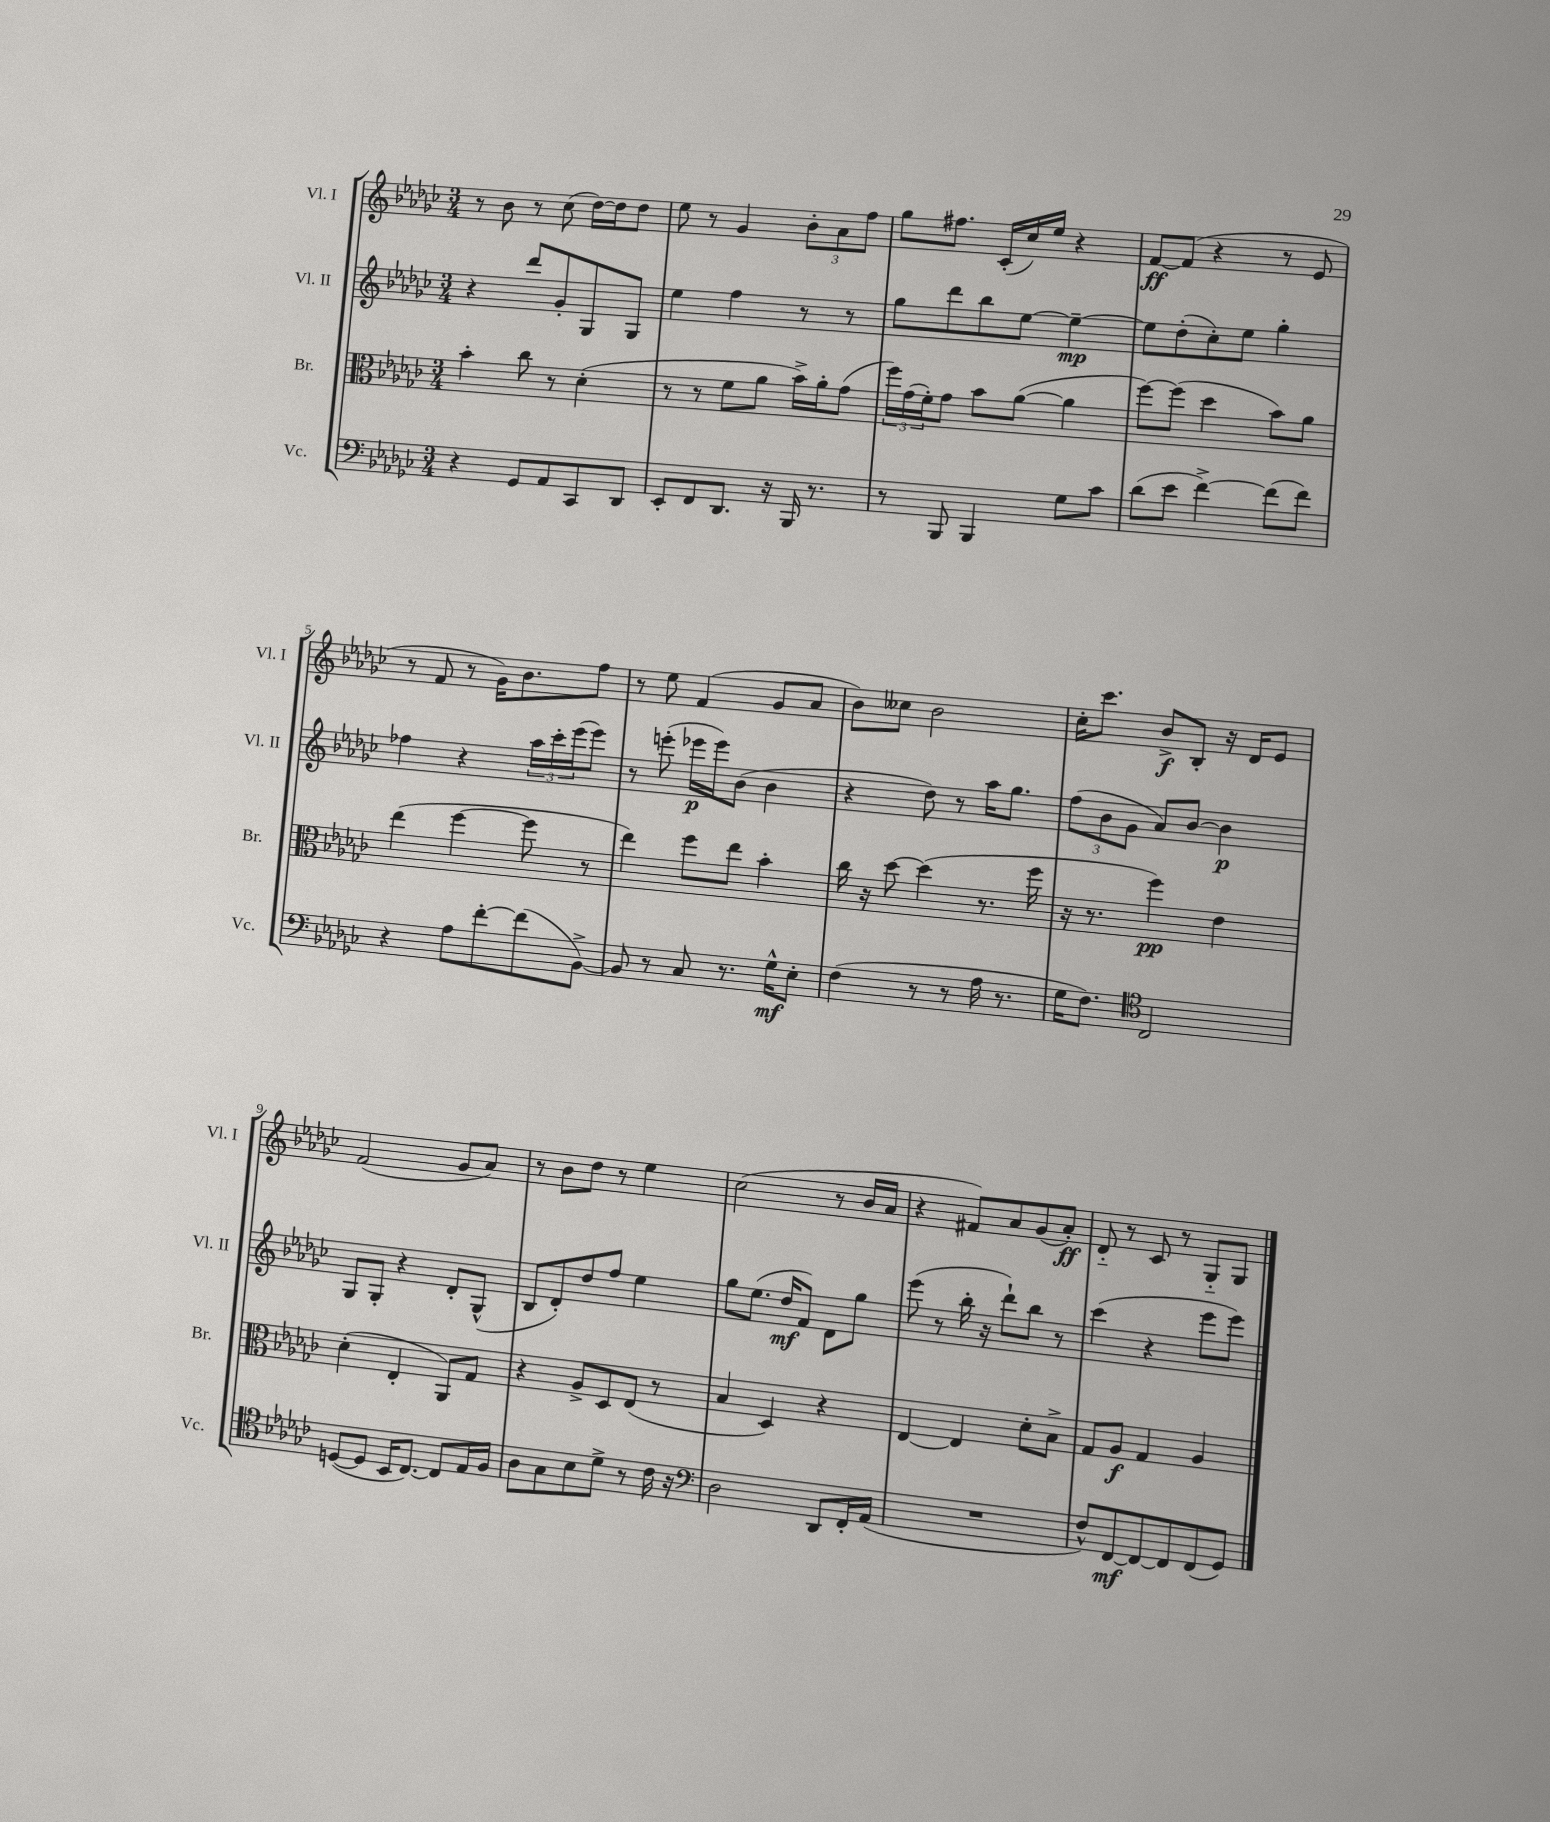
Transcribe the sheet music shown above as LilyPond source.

<<
\new StaffGroup <<
\new Staff = "s0" \with { instrumentName = "Vl. I" shortInstrumentName = "Vl. I" } {
    \clef treble \key ges \major \numericTimeSignature \time 3/4
    r8 bes'8 r8 ces''8( des''16~) des''16 des''8 |
    ees''8 r8 ges'4 \tuplet 3/2 { bes'8-. aes'8 f''8 } |
    ges''8 fis''8. ces'16-.( ces''16) ees''16 r4 |
    f'8~\ff f'8( r4 r8 ees'8 |
    r8 f'8 r8 ges'16) bes'8. f''8 |
    r8 ees''8 f'4( ges'8 aes'8 |
    bes'8) ceses''8 bes'2 |
    ces''16-. ces'''8. bes'8->\f bes8-. r16 des'16 ees'8 |
    f'2( ges'8 aes'8) |
    r8 bes'8 des''8 r8 ees''4 |
    ces''2( r8 bes'16 aes'16 |
    r4 fis'8) aes'8 ges'8( aes'8-.\ff) |
    des'8-_ r8 ces'8 r8 ges8-_ ges8 \bar "|." |
}
\new Staff = "s1" \with { instrumentName = "Vl. II" shortInstrumentName = "Vl. II" } {
    \clef treble \key ges \major \numericTimeSignature \time 3/4
    r4 des'''8 ges'8-. ges8 ges8 |
    ees''4 f''4 r8 r8 |
    ges''8 des'''8 bes''8 ees''8~ ees''4~--\mp |
    ees''8 des''8-.( ces''8-.) ees''8 ges''4-. |
    fes''4 r4 \tuplet 3/2 { aes''16 ces'''16-. ees'''16( } ees'''8) |
    r8 e'''8-.( ees'''16\p ees'''16) bes'8( bes'4 |
    r4 des''8) r8 aes''16 ges''8. |
    \tuplet 3/2 { f''8( bes'8 ges'8 } aes'8) bes'8~ bes'4\p |
    ges8 ges8-. r4 des'8-. ges8-^( |
    bes8 des'8-.) des''8 f''8 ees''4 |
    ges''8 ees''8.( des''16\mf f'8) des'8 ges''8 |
    ees'''8( r8 bes''16-. r16 des'''8-!) bes''8 r8 |
    ces'''4( r4 ees'''8 ees'''8) \bar "|." |
}
\new Staff = "s2" \with { instrumentName = "Br." shortInstrumentName = "Br." } {
    \clef alto \key ges \major \numericTimeSignature \time 3/4
    bes'4-. ces''8 r8 des'4-.( |
    r8 r8 f'8 aes'8 bes'16->) aes'16-. ges'8( |
    \tuplet 3/2 { f''16) ges'16( f'16-.) } ges'8 bes'8 aes'8~( aes'4 |
    f''8~) f''8( des''4 bes'8) aes'8 |
    ees''4( f''4~ f''8 r8 |
    ees''4) f''8 ees''8 bes'4-. |
    ces''16 r16 des''8~ des''4( r8. f''16 |
    r16 r8. f''4\pp) ees'4 |
    des'4-.( ees4-. aes,8) ges8 |
    r4 aes8-> des8 ees8( r8 |
    bes4 des4) r4 |
    ees4~ ees4 des'8-. bes8-> |
    ges8 aes8\f ges4 aes4 \bar "|." |
}
\new Staff = "s3" \with { instrumentName = "Vc." shortInstrumentName = "Vc." } {
    \clef bass \key ges \major \numericTimeSignature \time 3/4
    r4 ges,8 aes,8 ces,8 des,8 |
    ees,8-. f,8 des,8. r16 bes,,16 r8. |
    r8 bes,,8 bes,,4 ges8 ces'8 |
    des'8( ees'8 f'4~->) f'8( f'8) |
    r4 aes8 f'8~-. f'8( bes,8~->) |
    bes,8 r8 ces8 r8. ges16-^\mf ees8-. |
    f4( r8 r8 aes16 r8. |
    ges16 f8.) \clef tenor ces2 |
    d8~( d8 bes,16 ces8.~) ces8 ees16 f16 |
    aes8 ges8 bes8 des'8-> r8 ces'16 r16 |
    \clef bass des2 des,8 f,16-. aes,16( |
    R2. |
    f8-^) f,8~\mf f,8~ f,8 f,8( ges,8) \bar "|." |
}
>>
>>
